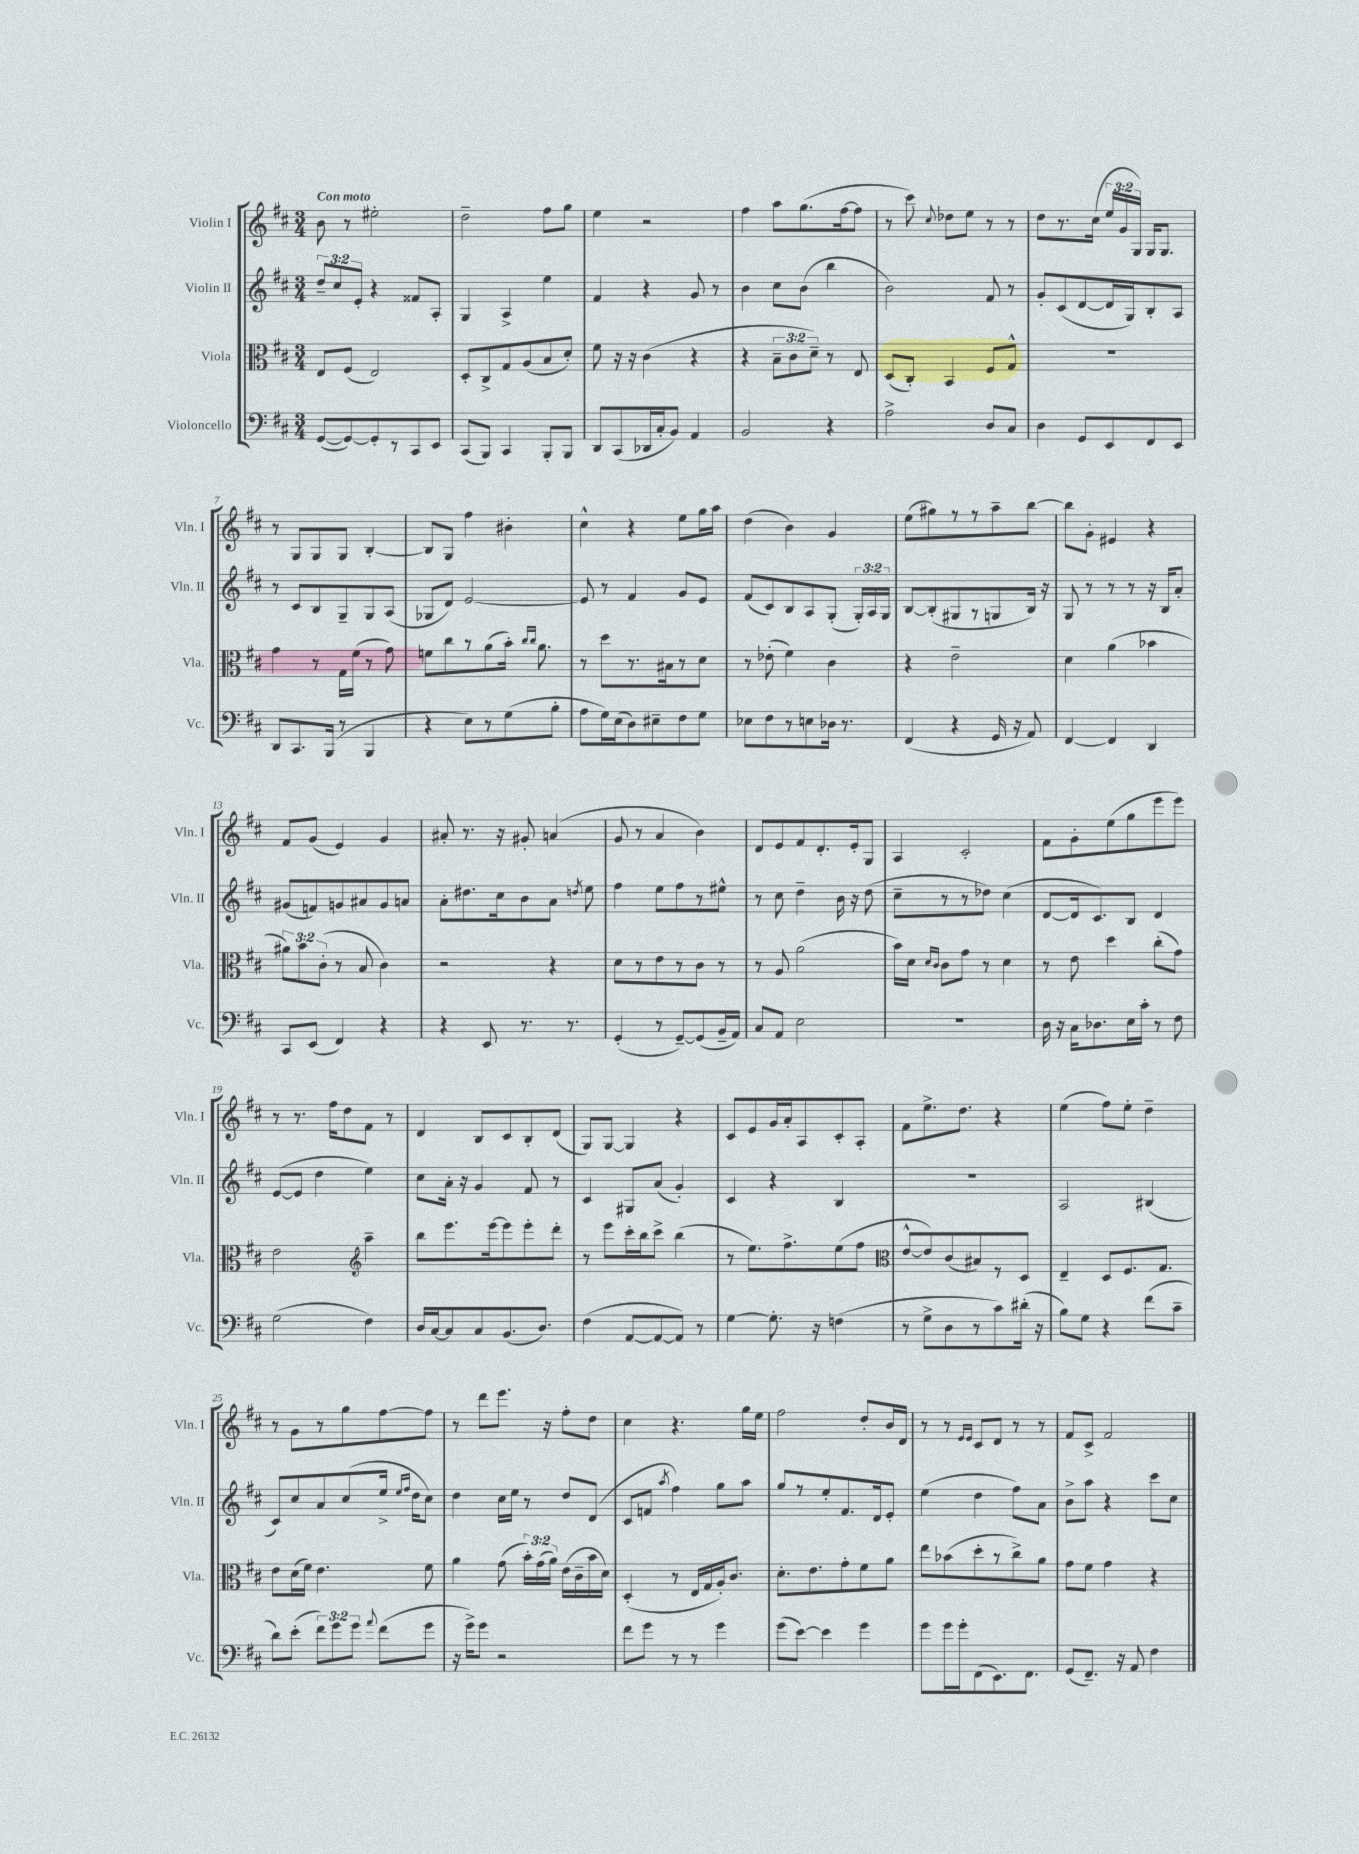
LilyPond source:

<<
\new StaffGroup <<
\new Staff = "s0" \with { instrumentName = "Violin I" shortInstrumentName = "Vln. I" } {
    \clef treble \key d \major \numericTimeSignature \time 3/4 \override Staff.TupletNumber.text = #tuplet-number::calc-fraction-text \tempo "Con moto"
    \autoBeamOff b'8 r8 eis''2-. |
    d''2-- fis''8[ g''8] |
    e''4 r2 |
    fis''4 a''8[ g''8.( fis''16~ fis''8] |
    r8 cis'''8) \appoggiatura { cis''8 } des''8[ e''8] r8 r8 |
    d''8[ r8. cis''16]( \tuplet 3/2 { e''16[ g'16 g16]) } g16[ g8.] |
    r8 g8[ g8 g8] b4~-. |
    b8[ g8] fis''4 bis'4-. |
    cis''4-^ r4 e''8[ g''16 a''16] |
    d''4( b'4) g'4 |
    e''8[( gis''8) r8 r8 a''8-- b''8]~ |
    b''8[ g'8]-. eis'4 r4 |
    fis'8[ g'8]( e'4) g'4 |
    ais'8-. r8. r16 gis'8-. a'4( |
    g'8 r8 a'4 b'4) |
    d'8[ e'8 fis'8 d'8.-. e'16-. g8] |
    a4 cis'2-. |
    fis'8[ g'8-. e''8( g''8 e'''8 e'''8]) |
    r8 r8. fis''16[ d''8 fis'8] r8 |
    d'4 b8[ cis'8 b8-. d'8]( |
    g8[) g8]~ g4 r4 |
    cis'8[ e'8 g'16 a'16-. a8 cis'8-. a8]-. |
    fis'8[ e''8.-> d''8.] r4 |
    e''4( fis''8[) e''8]-. d''4-- |
    r8 g'8[ r8 g''8 fis''8~ fis''8] |
    r8 d'''8[ e'''8.] r16 fis''8[-. d''8] |
    cis''4 r4. g''16[ e''16] |
    fis''2 d''8[-. b'16 d'16] |
    r8 r8 \grace { e'16[ e'16] } cis'8[ d'8] r8 r8 |
    fis'8[ cis'8]-> fis'2 \bar "|." |
}
\new Staff = "s1" \with { instrumentName = "Violin II" shortInstrumentName = "Vln. II" } {
    \clef treble \key d \major \numericTimeSignature \time 3/4 \override Staff.TupletNumber.text = #tuplet-number::calc-fraction-text
    \autoBeamOff \tuplet 3/2 { d''8[-- cis''8 e'8]-. } r4 fisis'8[ a8]-. |
    g4 a4-> e''4 |
    fis'4 r4 g'8 r8 |
    b'4 cis''8[ b'8]( b''4 |
    b'2) fis'8 r8 |
    g'8[-. cis'8( d'8~ d'16 g16) b8-. a8] |
    r8 cis'8[ b8 g8-- g8 a8]( |
    ges8[ d'8]) e'2~ |
    e'8 r8 fis'4 g'8[ e'8] |
    fis'8[( cis'8) b8 a8 g8]-.( \tuplet 3/2 { g16[-.) a16 g16] } |
    b8[~ b8-.( gis8 r8 g8 b16]) r16 |
    g8 r8 r8 r8 r16 b16[ a'8]-. |
    gis'8[( f'8) g'8 ais'8 g'8 a'8] |
    a'8[-. dis''8. cis''16 b'8 a'8] \acciaccatura { d''8 } e''8 |
    fis''4 e''8[ fis''8 r8 eis''8]-^ |
    r8 cis''8 d''4-- b'16 r16 d''8( |
    cis''8[-- r8 r8 des''8]) cis''4( |
    d'8[~ d'16 cis'8.) b8] d'4 |
    e'8[~( e'8] d''4 e''4) |
    cis''8[ a'16]-. r16 g'4 fis'8 r8 |
    cis'4 gis8[ a'8]( g'4-.) |
    cis'4 r4 b4 |
    R2. |
    a2 bis4( |
    cis'8[) cis''8 a'8 cis''8( e''16]-> \grace { e''16[ fis''16] } d''16[ cis''8]) |
    d''4 cis''16[ e''16] r8 d''8[ d'8]( |
    cis'8[ f'8] \acciaccatura { a''8 } fis''4) g''8[ a''8] |
    g''8[ r8 e''8-. fis'8. d'16 e'8]-. |
    e''4( d''4 fis''8[) a'8] |
    b'8[-> a''8] r4 cis'''8[ cis''8] \bar "|." |
}
\new Staff = "s2" \with { instrumentName = "Viola" shortInstrumentName = "Vla." } {
    \clef alto \key d \major \numericTimeSignature \time 3/4 \override Staff.TupletNumber.text = #tuplet-number::calc-fraction-text
    \autoBeamOff e8[ fis8]( e2) |
    d8[-. cis8-> g8 a8( b8 d'8]-.) |
    fis'8 r16 r16 cis'4( r4 |
    r4 \tuplet 3/2 { b8[-- cis'8 d'8]--) } r8 e8 |
    d8[( cis8]-.) b,4 fis8[ g8]-^ |
    r2. |
    g'4 r8 g16[ fis'16]( r8 g'8) |
    f'8[ cis''8 r8 a'8( b'16]-.) \grace { cis''16[ cis''16] } a'8. |
    r8 d''8[ r8. bis16 r8 d'8] |
    r8 ees'8-.( fis'4) cis'4 |
    r4 e'2-- |
    d'4 a'4( bes'4 |
    \tuplet 3/2 { ais'8[) b'8 cis'8]-.( } r8 b8 cis'4) |
    r2 r4 |
    d'8[ r8 e'8 r8 cis'8] r8 |
    r8 a8 a'2( |
    b'16[) d'16] \grace { d'16[ cis'16] } cis'8[ g'8] r8 d'4 |
    r8 e'8 d''4 cis''8[-.( g'8]) |
    e'2 \clef treble a''4-- |
    b''8[ e'''8. e'''16~ e'''8 e'''8-. d'''8]-. |
    r8 e'''8[ cis'''16-. b''16 cis'''8]-> b''4( |
    r8 e''8.[) fis''8.-> e''8( fis''8] |
    \clef alto e'8[~-^ e'8) cis'8( bis8) r8 d8] |
    e4-- d8[ fis8. g8.] |
    e'8[ d'16( fis'16]) e'4. fis'8 |
    a'4 g'8( \tuplet 3/2 { b'16[-.) g'16( a'16]) } e'16[( cis'16-- b'16 d'16]) |
    d4-.( r8 e16[ g16 a16-.) cis'8.] |
    d'8.[-. e'8. g'8-. fis'8 a'8] |
    e''8[ bes'8( d''8-. r8 cis''8->) a'8] |
    g'8[ fis'8] g'4 r4 \bar "|." |
}
\new Staff = "s3" \with { instrumentName = "Violoncello" shortInstrumentName = "Vc." } {
    \clef bass \key d \major \numericTimeSignature \time 3/4 \override Staff.TupletNumber.text = #tuplet-number::calc-fraction-text
    \autoBeamOff g,8[~( g,8~) g,8-. r8 cis,8 e,8] |
    cis,8[( b,,8]) cis,4 b,,8[-. b,,8] |
    d,8[ cis,8( des,16 cis16-. b,8]) a,4 |
    b,2 r4 |
    a2-> d8[ cis8] |
    d4 g,8[ e,8 fis,8 e,8] |
    d,8[ cis,8. b,,16]( r8 b,,4 |
    r4 e8[) r8 g8( b8]-. |
    a8[ g16) e16( d8) eis8-- fis8 g8] |
    ees8[ fis8 r8 e8 des16] r8. |
    fis,4( r4 g,16 r16 a,8) |
    fis,4~ fis,4 d,4 |
    cis,8[ e,8]( fis,4) r4 |
    r4 e,8 r8. r8. |
    g,4-.( r8 g,8[~--) g,8( b,16-- a,16]) |
    cis8[ a,8] e2 |
    R2. |
    d16 r16 cis16[ des8. e16 cis'16]-. r8 fis8 |
    g2( fis4) |
    d16[ cis16~ cis8 cis8 b,8.( d8.]) |
    fis4( a,8[~ a,8~ a,8]) r8 |
    g4~ g8.-. r16 f4( |
    r8 g8[-> d8 r8 cis'8) dis'16]-.( r16 |
    b8[) g8] r4 fis'8[( cis'8]-- |
    d'8[) e'8]-.( \tuplet 3/2 { fis'8[) g'8 g'8] } \appoggiatura { a'8 } fis'8[( g'8] |
    r16 g'16[->) g'8] r2 |
    fis'8[ g'8] r8 r8 g'4 |
    g'8[( e'8]~) e'4 g'4 |
    g'8[ g'16 g'16-. fis,8( e,8.) fis,8.] |
    g,8[( fis,8.]--) r16 a,8 fis4 \bar "|." |
}
>>
>>
